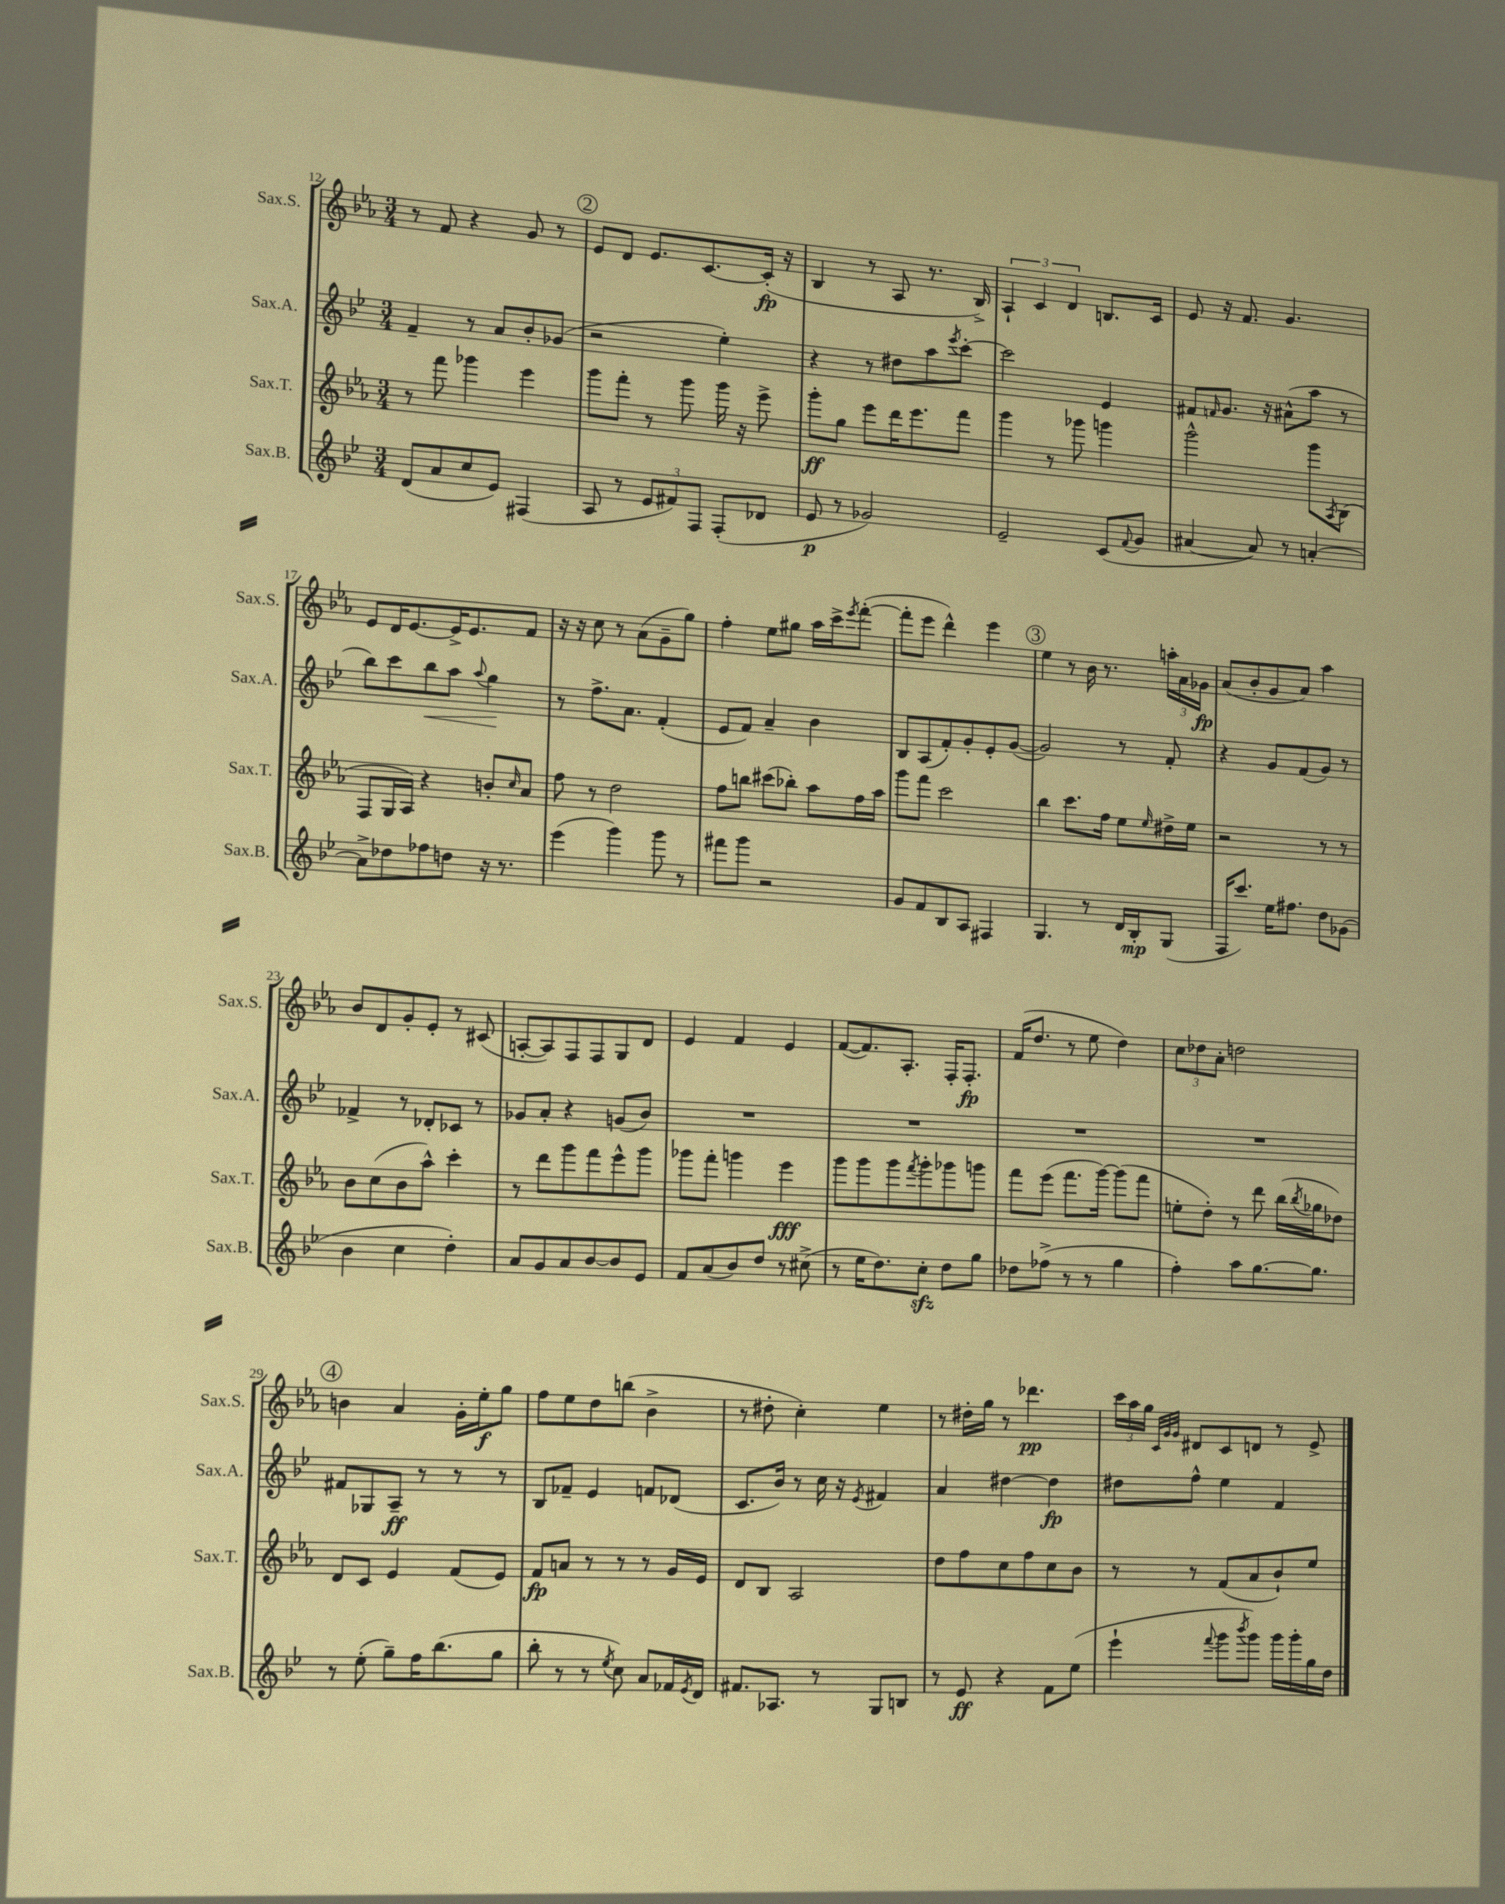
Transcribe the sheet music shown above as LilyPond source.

<<
\new StaffGroup <<
\new Staff = "s0" \with { instrumentName = "Sax.S." shortInstrumentName = "Sax.S." } {
    \clef treble \key ees \major \numericTimeSignature \time 3/4
    r8 f'8 r4 g'8 r8 |
    \mark \markup { \circle "2" } ees'8 d'8 ees'8. c'8.~ c'16-.\fp( r16 |
    bes4 r8 aes8 r8. bes16->) |
    \tuplet 3/2 { aes4-! c'4 d'4 } b8. c'16 |
    ees'8 r16 f'8. g'4. |
    ees'8 d'16 ees'8.~ ees'16-> ees'8. f'8 |
    r16 r16 c''8 r8 aes'8( g'8-- g''8) |
    f''4-. ees''8 gis''8 aes''16 c'''16-> \acciaccatura { ees'''8 } f'''8~-.( |
    f'''8-. ees'''8 d'''4-^) ees'''4 |
    \mark \markup { \circle "3" } ees''4 r8 bes'16 r8. \tuplet 3/2 { a''16-. aes'16 ges'16\fp } |
    aes'8( bes'8-. g'8 aes'8) aes''4 |
    bes'8 d'8 g'8-. ees'8-. r8 cis'8( |
    a8~-. a8) f8 f8 g8 d'8 |
    ees'4 f'4 ees'4 |
    f'8~( f'8.) aes8.-. f16-. f8.-.\fp |
    f'16( d''8. r8 ees''8 d''4) |
    \tuplet 3/2 { c''8 des''8 aes'8-. } d''2 |
    \mark \markup { \circle "4" } b'4 aes'4 g'16-. ees''16-.\f g''8 |
    f''8 ees''8 d''8 b''8( bes'4-> |
    r8 dis''8-. c''4-.) ees''4 |
    r8 dis''16-. g''16 r8 des'''4.\pp |
    \tuplet 3/2 { c'''16 aes''16 g''16 } \grace { c'32 g'32 g'32 } dis'8 c'8 d'8 r8 ees'8-> \bar "|." |
}
\new Staff = "s1" \with { instrumentName = "Sax.A." shortInstrumentName = "Sax.A." } {
    \clef treble \key bes \major \numericTimeSignature \time 3/4
    f'4-- r8 a'8 bes'8-. ges'8( |
    \mark \markup { \circle "2" } r2 ees''4-.) |
    r4 r8 dis''8 a''8 \acciaccatura { ees'''8 } c'''8~-. |
    c'''2 ees'4 |
    fis'8 \grace { f'16 } g'8. r16 ais'8-^( a''8 r8 |
    bes''8) c'''8 bes''8\< a''8 \appoggiatura { a''8 } g''4\! |
    r8 f''8.-> a'8. f'4-.( |
    ees'8 f'8) a'4-- bes'4 |
    bes8 a8( f'8-.) g'8-. ees'8-. g'8~( |
    \mark \markup { \circle "3" } g'2) r8 f'8-. |
    r4 g'8 f'8( g'8) r8 |
    fes'4-> r8 des'8-. ces'8 r8 |
    ges'8 a'8-. r4 g'8( bes'8) |
    R2. |
    R2. |
    R2. |
    R2. |
    \mark \markup { \circle "4" } fis'8 ges8 a8--\ff r8 r8 r8 |
    bes8 fes'8-- ees'4 f'8 des'8( |
    c'8. bes'16) r8 c''16 r16 \acciaccatura { ees'8 } fis'4 |
    a'4 dis''4~ dis''4\fp |
    dis''8 f''8-^ ees''4 f'4 \bar "|." |
}
\new Staff = "s2" \with { instrumentName = "Sax.T." shortInstrumentName = "Sax.T." } {
    \clef treble \key ees \major \numericTimeSignature \time 3/4
    r8 f'''8 ges'''4 ees'''4 |
    \mark \markup { \circle "2" } g'''8 f'''8-. r8 g'''8 g'''16 r16 ees'''8-> |
    g'''8-.\ff g''8 ees'''8 d'''16 ees'''8. f'''8 |
    g'''4 r8 ges'''8 g'''4 |
    g'''2-^ g'''8 \acciaccatura { aes8 } bes8( |
    f8 g16 aes16) r4 b'8-. \grace { c''16 } aes'8 |
    f''8 r8 d''2 |
    f''8 b''8 cis'''8( bes''8-.) aes''8 f''16 aes''16 |
    g'''8 f'''8 c'''2 |
    \mark \markup { \circle "3" } bes''4 c'''8. f''16 ees''8 \grace { ees''16 } dis''16-> ees''16 |
    r2 r8 r8 |
    bes'8 c''8( bes'8 aes''8-^) c'''4-. |
    r8 d'''8 g'''8 f'''8 ees'''8-^ g'''8 |
    ges'''8 f'''8-. g'''4 ees'''4\fff |
    g'''8 g'''8 g'''8 \acciaccatura { f'''8 } g'''8-. ges'''8 g'''8 |
    f'''8 ees'''8( f'''8. g'''16~) g'''8( f'''8 |
    e''8-. d''8-.) r8 d'''8 bes''16( \acciaccatura { bes''8 } ges''16 des''8) |
    \mark \markup { \circle "4" } d'8 c'8 ees'4 f'8( ees'8) |
    f'8\fp a'8 r8 r8 r8 g'16 ees'16 |
    d'8 bes8 aes2 |
    d''8 f''8 c''8 f''8 c''8 bes'8 |
    r8 r8 f'8( aes'8 bes'8-!) ees''8 \bar "|." |
}
\new Staff = "s3" \with { instrumentName = "Sax.B." shortInstrumentName = "Sax.B." } {
    \clef treble \key bes \major \numericTimeSignature \time 3/4
    d'8( a'8 c''8 ees'8) fis4( |
    \mark \markup { \circle "2" } a8 r8 \tuplet 3/2 { ees'8 fis'8) f8 } f8-.( des'8 |
    ees'8\p r8 ges'2) |
    ees'2-- c'8( \appoggiatura { f'8 } g'8 |
    ais'4~ ais'8) r8 a'4~-. |
    a'8-> des''8 fes''8 d''8 r16 r8. |
    ees'''4( g'''4) g'''8 r8 |
    fis'''8 g'''8 r2 |
    g'8 f'8 bes8 a8 fis4 |
    \mark \markup { \circle "3" } g4. r8 d'16 bes16-.\mp g8( |
    f16 c'''8.) ees''16 fis''8. d''8 ges'8( |
    bes'4 c''4 d''4-.) |
    a'8 g'8 a'8 bes'8~ bes'8 ees'8 |
    f'8 a'8( bes'8) d''8 r8 cis''8->( |
    r8 ees''16 d''8.) c''8-.\sfz d''8 g''8 |
    des''8 fes''8->( r8 r8 g''4 |
    f''4-.) a''8 g''8.~ g''8. |
    \mark \markup { \circle "4" } r8 ees''8-.( g''8--) f''16 bes''8.( g''8 |
    bes''8-. r8 r8 \acciaccatura { ees''8 } c''8) a'8 fes'16 \acciaccatura { ees'8 } d'16 |
    fis'8. aes8. r8 g8 b8 |
    r8 ees'8\ff r4 f'8 ees''8( |
    ees'''4-! \appoggiatura { f'''8 } g'''8 \acciaccatura { bes'''8 } g'''8) g'''16 g'''16-. g''16 d''16 \bar "|." |
}
>>
>>
\layout { \context { \Score currentBarNumber = #12 } }
